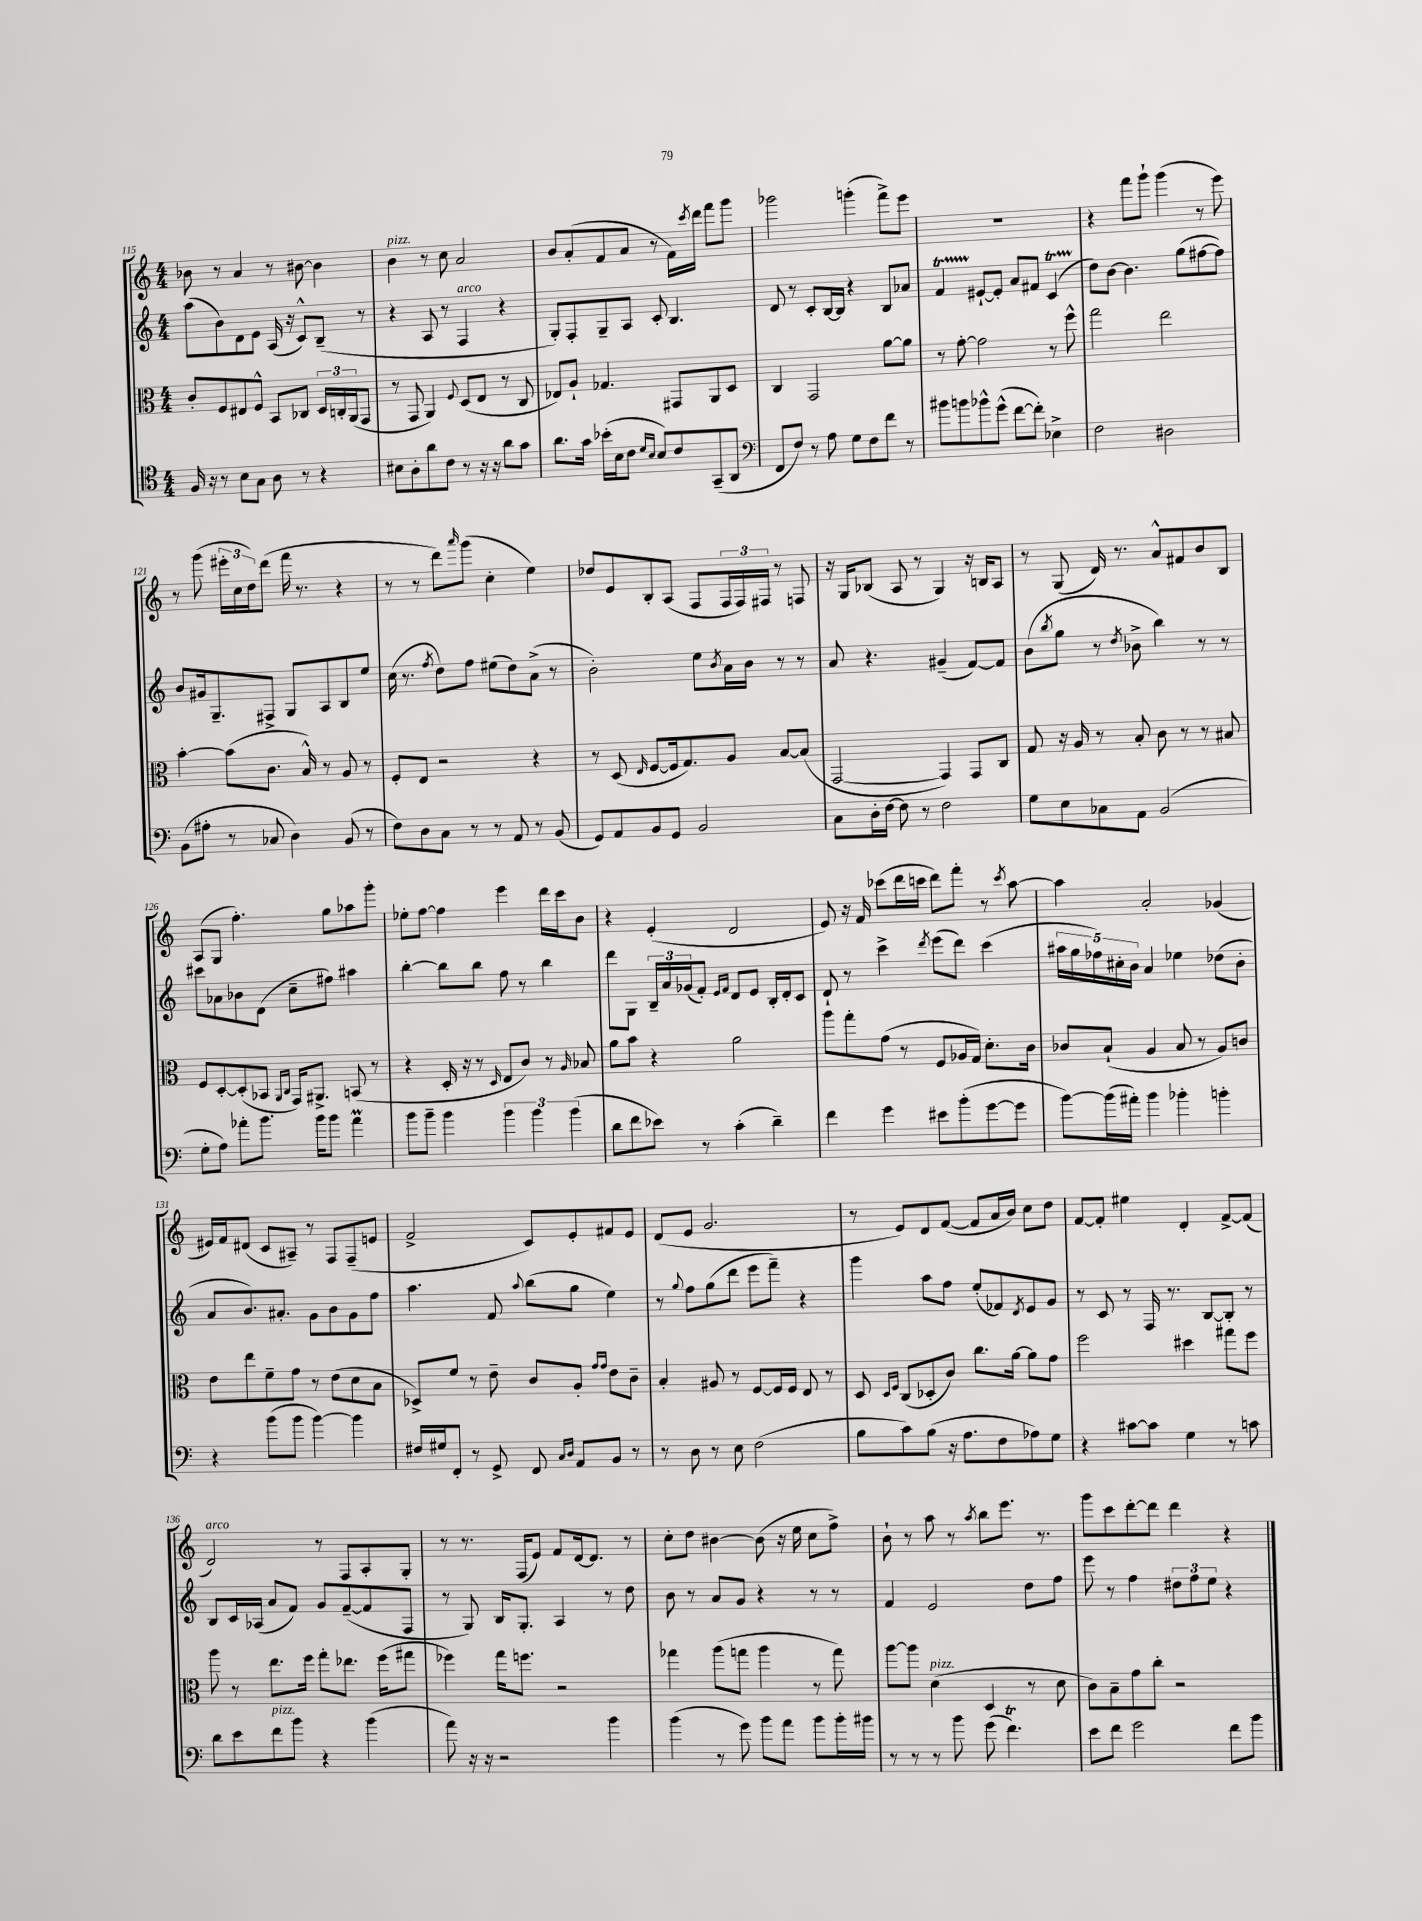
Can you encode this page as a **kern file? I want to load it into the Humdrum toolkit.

**kern	**kern	**kern	**kern
*staff4	*staff3	*staff2	*staff1
*clefC4	*clefC3	*clefG2	*clefG2
*k[]	*k[]	*k[]	*k[]
*M4/4	*M4/4	*M4/4	*M4/4
16F/	8c'/L	(8aa\L	8b-\
16r	.	.	.
8r	8F/	8b\)	8r
8B\L	8E#/	8d\	4a/
8G\J	8F^^/J	8e\J	.
8A\	8BB/L	(16A/	8r
.	.	16r	.
8r	8C-/J	8c^^/L)	[8b#\
4r	24D/LL	(8B~/J	4b#\]
.	24C'/	.	.
.	(24AA/J	.	.
.	8GG/J	8r	.
=	=	=	=
8B#\L	8r	4r	4b\
8A'\	8GG/	.	.
8a\	4AA/)	8A/	8r
8c\J	.	8r	8cc\
.	8qqF/	.	.
8r	(8D/L	4F/	2a/
16r	8E/J	.	.
16r	.	.	.
8a\L	8r	4r	.
8g\J	8C/	.	.
=	=	=	=
8.a\L	8E-/L)	8G'/L)	8b/L
.	8A`/J	8F'/	(8a'/
16g\Jk	.	.	.
(16b-'\LL	4.G-/	8G~/	8f/
16B\J	.	.	.
8c\J	.	8A/J	8a/J
16qqd/LL	.	.	.
16qqB/JJ	.	.	.
8B/L)	.	8c'/	8r
8c/	8GG#/L	4.B/	16f\LL)
.	.	.	8qccc/
.	.	.	16ddd\JJ
(8GG~/	8AA/	.	8fff\L
8AA/J	8D/J	.	8ggg\J
=	=	=	=
*clefF4	*	*	*
8FF/L	4C/	8d/	2ggg-\
8F/J)	.	8r	.
8r	2GG/	8c'/L	.
8A\	.	[16B/L	.
.	.	16B/]JJ	.
8G\L	.	4r	(4ggg'\
8F\	.	.	.
8f\J	[8a\L	8B/L	8fff^\L)
8r	8a\]J	8a-/J	8eee\J
=	=	=	=
8b#\L	8r	4f/	1r
8b\	[8g'\	.	.
8b-^^\	2g\]	[8e#`/L	.
(8g^^\J	.	8e#'/]J	.
[8f\L	.	8a/L	.
8f'\]J)	.	8f#/J	.
4E-^\	8r	(4c/	.
.	8ff^^\	.	.
=	=	=	=
2F\	2gg\	8dd\L)	4r
.	.	[8b\J	.
.	.	4.b\]	8fff\L
.	.	.	8ggg`\J
2D#\	2ee\	.	(4ggg\
.	.	(8gg\L	.
.	.	[8ff#\	8r
.	.	8ff#\]J)	8eee\)
=	=	=	=
(8BB\L	[4b'\	8b/L	8r
8A#'\J	.	16g#/k	(8ggg\
.	.	8.G~/	.
8r	(8b\]L	.	24eee#'\LL
.	.	.	24cc\
.	.	.	24dd\J)
8C-/	8.c\J	8F#^/J	(8ddd\J
4D\)	.	8G/L	16fff\
.	16B^^/)	.	8.r
.	8r	8A/	.
(8BB/	8A/	8B/	4r
8r	8r	8ee/J	.
=	=	=	=
8F\L)	8F'/L	(16cc\	8r
.	.	8.r	.
8D\	8E/J	.	8r
.	.	8qff/	.
8C\J	2r	8dd\L)	8ddd\L)
.	.	.	16qqaaa/
8r	.	8ff\J	(8ggg\J
8r	.	(8ee#\L	4cc'\
8AA/	.	8dd\)	.
8r	4r	(8a^\J	4ee\)
(8BB/	.	8r	.
=	=	=	=
8GG/L)	8r	2b'\)	8dd-/L
8AA/	(8D/	.	8e/
.	16qqE/	.	.
8BB/	[8F/L	.	8B'/
8GG/J	16F/]k	.	(8A/J
.	8.G/)	.	.
2BB/	.	8ee\L	8F/L
.	.	8qb/	.
.	8A/J	16a\L	24F/L
.	.	.	24F/)
.	.	16b\JJ	.
.	.	.	24F#/JJ
.	[8B/L	8r	8r
.	(8B/]J	8r	8F/
=	=	=	=
8C\L	[2GG/	8a/	16r
.	.	.	16G/LK
16D'\L	.	4.r	(8B-/J
[16F\JJ	.	.	.
8F\]	.	.	8A/
8r	.	.	8r
2F\	4GG/])	(4g#~/	4G/)
.	8GG/L	[8f/L)	16r
.	.	.	16B/LK
.	8C/J	8f/]J	8A/J
=	=	=	=
8G\L	8G/	(8b\L	8r
.	.	8qbb/	.
8E\	16r	8gg\J	(8G/
.	16A/	.	.
8C-\	8r	8r	16d/)
.	.	.	8.r
.	.	8qdd/	.
8AA\J	8B'/	8b-^\	.
(2BB/	8c\	4bb\)	8a^^/L
.	8r	.	8f#/
.	8r	8r	8b/
.	8B#/	8r	8B/J
=	=	=	=
8G'\L	8F/L	8ccc#\L	(8A/L
8A\J)	[8D'/	8a-\	8G/J
8a-'\L	(8D'/]	8b-\	4.ff'\)
8.b\J	8BB-/J	(8d\J	.
.	16qqAA/LL	.	.
.	16qqC/JJ	.	.
.	16GG/LK)	8cc~\L	.
16b\LK	8.AA#^/J	.	.
8b\J	.	8ff#\J)	8gg\L
4a-\	(8BB/	4aa#\	8aa-\
.	8r	.	8ggg'\J
=	=	=	=
8b\L	4r	[4bb'\	8ee-'\L
8b~\J	.	.	[8ff\J
4b\	16D'/	8bb\]L	4ff\]
.	16r	.	.
.	8r	8bb\J	.
.	16qqD/	.	.
6b\	8E/L	8ff\	4eee\
.	8c/J)	8r	.
6b\	.	.	.
.	8r	4bb\	16ddd\LL
.	.	.	16ccc\J
(6b\	.	.	.
.	16qqA/	.	.
.	8B-/	.	8b\J
=	=	=	=
8d\L	8a\L	8ddd\L	4r
8f\	8b\J	8G\J	.
8e-\J)	4r	24B~/LL	(4e'/
.	.	24a/	.
.	.	(24g-/J	.
8r	.	8f'/J)	.
.	.	16qqe/LL	.
.	.	16qqf/JJ	.
(4c'\	2a\	8d/L	2d/
.	.	8e/J	.
4d~\)	.	16B'/LL	.
.	.	16d'/J	.
.	.	8c/J	.
=	=	=	=
4f\	8aa\L	8d`/	8e/)
.	8gg'\	8r	16r
.	.	.	16f/
4g\	(8g\J	4ccc^\	(8ccc-\L
.	8r	.	16ddd\L
.	.	.	16ccc\JJ
.	.	8qddd/	.
8e#\L	8F/L	(8eee\L	8ddd\L)
(8b'\	16A-/L	8ddd\J)	8fff'\J
.	16G/JJ)	.	.
[8g\	8.d'\L	(4ccc\	8r
.	.	.	8qccc/
8g\]J	.	.	[8aa\
.	16c\Jk	.	.
=	=	=	=
[8b\L)	8c-/L	20aa#\LL	4aa\]
.	.	20gg\	.
.	.	20ff-\)	.
(16b\]L	(8B`/J	.	.
.	.	20cc#'\	.
16a#'\JJ)	.	.	.
.	.	20b\JJ	.
4b\	4A/	4a/	2a'/
4b-'\	8B/	4ee-\	.
.	8r	.	.
4b'\	8A/L)	(8dd-\L	(4g-/
.	8c/J	8b'\J	.
=	=	=	=
4r	8e\L	8a/L	16e#/LL)
.	.	.	16f/J
.	8ee\	8.b/)	(8d#/J
(8b\L	8f~\	.	8c/L
.	.	8.a#'/J	.
8b\J	8g\J	.	8A#~/J)
[4b\)	8r	8g\L	8r
.	(8e\L	8b\	8F/L
4b\]	8d\	8g\	(8F~/
.	8B\J	8ff\J	8e/J
=	=	=	=
16F#/LL	8D-^/L)	4.aa\	2f^/
16G#/J	.	.	.
8FF'/J	8f/J	.	.
8r	8r	.	.
8GG^/	8e~\	8f/	.
.	.	8qqaa/	.
8FF/	8c/L	(8bb\L	8c/L)
16qqC/LL	.	.	.
16qqD/JJ	.	.	.
8AA/L	8A'/J	8gg\J	8e'/
.	16qqg/LL	.	.
.	16qqg/JJ	.	.
8BB/J	8e\L	4ee\)	8f#/
8r	8c~\J	.	8e/J
=	=	=	=
8r	4B'/	8r	(8d/L
.	.	8qqgg/	.
8D\	.	8ff\L	8e/J
8r	8A#/	(8gg\	2.g/
8E\	8r	8ddd\J	.
(2F\	[8F/L	8eee\L	.
.	16F/]L	8fff~\J)	.
.	16F/JJ	.	.
.	8E/	4r	.
.	8r	.	.
=	=	=	=
8B\L	8D/	4ggg\	8r
.	16qqD/LL	.	.
.	16qqF/JJ	.	.
8c\)	(8C/L	.	8e/L)
(8B\J	8D-'/	8aa\L	8d/
16r	8c/J)	8ff\J	([8f/J
8.A\L	.	.	.
.	8.cc\L	(8ee'/L	8f/]L
8F\	.	8f-/)	16a/L
.	[16a\Jk	.	16b/JJ)
.	.	8qd/	.
8A-\)	8a\]L	8e/	8cc\L
8G\J	8g\J	8g/J	8dd\J
=	=	=	=
4r	2ff\	8r	[8f/L
.	.	8c/	8f'/]J
[8c#\L	.	8r	4ee#\
8c#\]J	.	16F/	.
.	.	8.r	.
4G\	4dd#\	.	4d'/
.	.	[8B/L	.
8r	8gg#\L	8B'/]J	[8f^/L
8c\	8ff\J	8r	(8f/]J
=	=	=	=
8d\L	8aa\	8B/L	2d/)
8e\	8r	16c/L	.
.	.	(16A-/JJ	.
8f\	8.ee\L	8a/L	.
8b\J	.	8f/J)	.
.	16ff\Jk	.	.
4r	8gg'\L	8g/L	8r
.	8.ee-\J	([8f~/	8F/L
(4b\	.	8f/]	8A'/
.	(16ff\LK	.	.
.	8gg#\J	8F/J	8G'/J
=	=	=	=
8a\)	4ff-\)	8r	8r
16r	.	8G/)	8.r
16r	.	.	.
2r	16gg\LK	16B/LK	.
.	8.ff\J	8.G'/J	(16F/LK
.	.	.	8e/J)
.	2r	4A/	8f/L
.	.	.	[16d/k
.	.	.	8.d/]J
4b\	.	8r	.
.	.	8dd\	8r
=	=	=	=
(4b\	4gg-\	8b\	8cc'\L
.	.	8r	8dd\J
8r	(8aa\L	8a/L	[4b#\
8g\)	8gg\J	8g/J	.
8b\L	4aa\	4r	(8b#\]
8a\J	.	.	16r
.	.	.	16ee\
8b\L	8r	8r	8cc\L
16b'\L	8gg\)	8r	8ff^\J)
16b#\JJ	.	.	.
=	=	=	=
8r	[8aa\L	4f/	8b`\
8r	8aa\]J	.	8r
8r	(4d\	2e/	8aa\
8b\	.	.	8r
.	.	.	8qaa/
(8g\	4D/	.	8bb\L
4.f\)	.	.	8.eee\J
.	8r	8dd\L	.
.	.	.	8.r
.	8d\	8ff\J	.
=	=	=	=
8e\L	8c\L)	8eee\	8ggg\L
8f\J	8B~\	8r	8ccc\
2g\	8g\	4ff\	[8ddd'\
.	8cc'\J	.	8ddd\]J
.	2r	12dd#\L	4ddd\
.	.	12ff\	.
.	.	12ee\J	.
8f\L	.	4r	4r
8b\J	.	.	.
==	==	==	==
*-	*-	*-	*-
